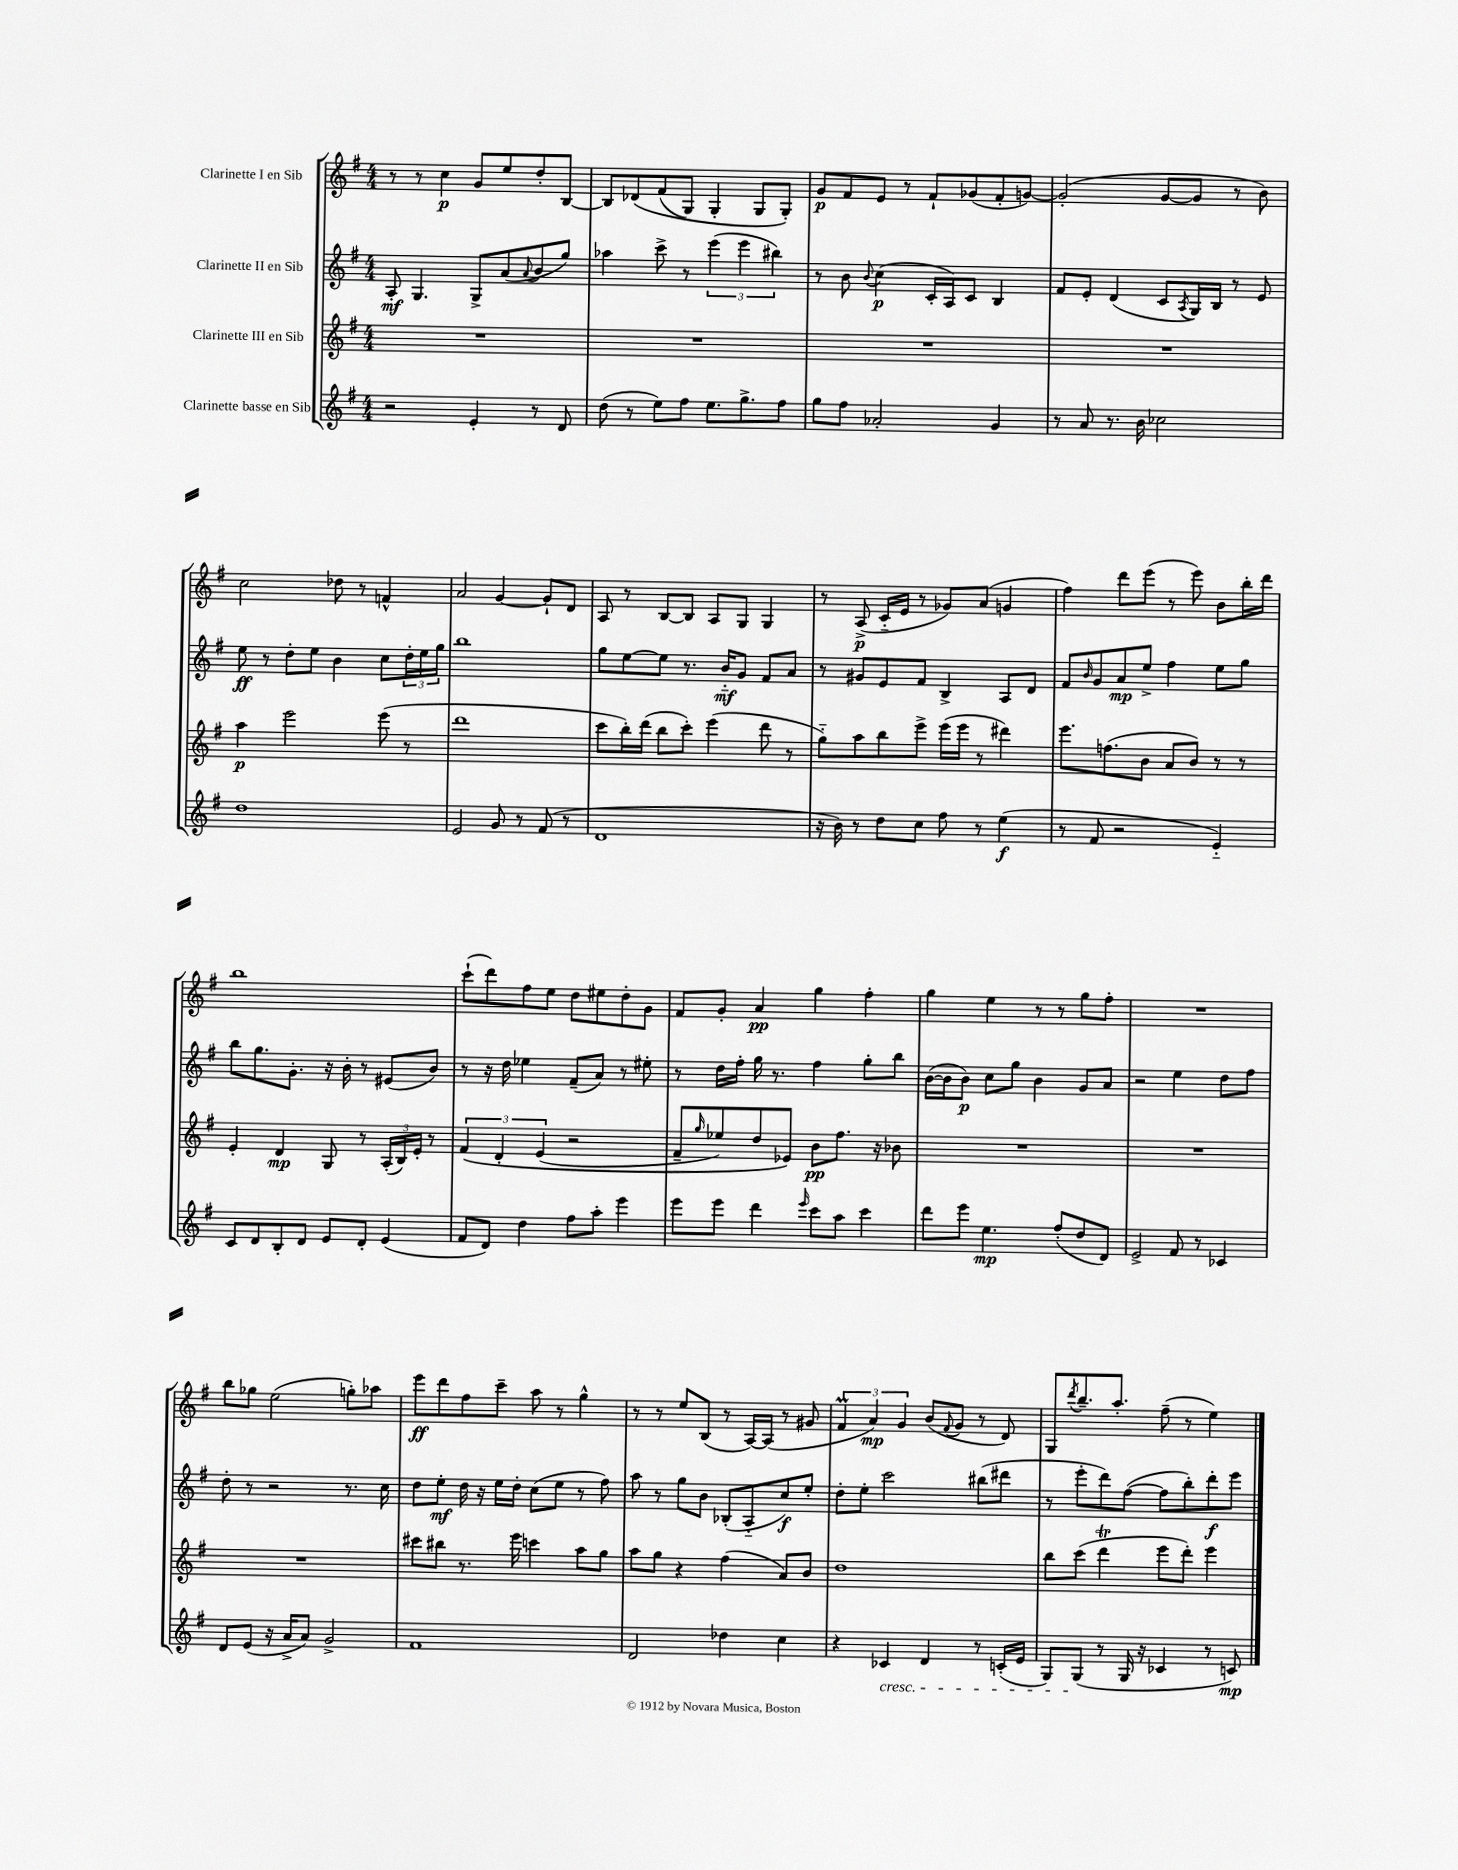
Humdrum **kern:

**kern	**kern	**kern	**kern
*staff4	*staff3	*staff2	*staff1
*clefG2	*clefG2	*clefG2	*clefG2
*k[f#]	*k[f#]	*k[f#]	*k[f#]
*M4/4	*M4/4	*M4/4	*M4/4
2r	1r	8A'	8r
.	.	4.G	8r
.	.	.	4cc
4e'	.	8G^	8g
.	.	(8a	8ee
.	.	8qqa	.
8r	.	8b	8dd'
8d	.	8gg)	[8B
=	=	=	=
(8dd	1r	4aa-	8B]
8r	.	.	&(8d-
8ee)	.	8ccc^	(8f#
8ff#	.	8r	8G)
8.ee	.	(6eee	4G'
.	.	6eee	.
8.gg^	.	.	.
.	.	.	8G
.	.	6bb#)	.
8ff#	.	.	8G'&)
=	=	=	=
8gg	1r	8r	8g
8ff#	.	8b	8f#
.	.	8qqb	.
2a-'	.	(4cc	8e
.	.	.	8r
.	.	16c'	8f#`
.	.	16A)	.
.	.	8c	(8g-
4g	.	4B	8f#'
.	.	.	[8g)
=	=	=	=
8r	1r	8f#	(2g']
8a	.	8e'	.
8.r	.	(4d	.
16b	.	.	.
2cc-	.	8c	[8g
.	.	8qA	.
.	.	16G)	8g]
.	.	16B	.
.	.	8r	8r
.	.	8e	8b)
=	=	=	=
1dd	4aa	8ee	2cc
.	.	8r	.
.	2eee	8dd'	.
.	.	8ee	.
.	.	4b	8dd-
.	.	.	8r
.	(8eee	8cc	4f^^
.	8r	24dd'	.
.	.	24ee	.
.	.	24gg	.
=	=	=	=
2e	1ddd	1bb	2a
8g	.	.	[4g
8r	.	.	.
(8f#	.	.	8g`]
8r	.	.	8d
=	=	=	=
1d	8ccc	8gg	8A
.	16bb')	[8ee	8r
.	(16ddd	.	.
.	8bb	8ee]	[8B
.	8ccc')	8.r	8B]
.	(4eee	.	8A
.	.	16b'~	.
.	.	8g	8G
.	8ddd	8f#	4G
.	8r	8a	.
=	=	=	=
16r	8gg'~)	8r	8r
16b)	.	.	.
8r	8aa	8g#	(8A^
8dd	8bb	8e	16c'~
.	.	.	16e
8cc	8eee^	8f#	8r
8ff#	(16eee	4B^	8g-)
.	16eee	.	.
8r	8r	.	(8a
(4ee	4ddd#)	8A	4g
.	.	8d	.
=	=	=	=
8r	8.eee	8f#	4ff#)
.	.	16qqb	.
8f#	.	8g	.
.	(8.ff	.	.
2r	.	8a	8ddd
.	8b	8ee^	(8eee
.	8a	4ff#	8r
.	8b)	.	8eee)
4e'~)	8r	8ee	8b
.	8r	8gg	16bb'
.	.	.	16ddd
=	=	=	=
8c	4e'	8bb	1bb
8d	.	8.gg	.
8B'	4d	.	.
.	.	8.g'	.
8d	.	.	.
8e	8G	16r	.
.	.	16b'	.
8d'	8r	8r	.
(4e	(24A'	(8e#	.
.	24B)	.	.
.	24e'	.	.
.	8r	8b)	.
=	=	=	=
8f#	&(6f#	8r	(8ccc`
8d)	.	16r	8ddd)
.	6d'	.	.
.	.	16dd	.
4dd	.	4ee-	8ff#
.	(6e	.	.
.	.	.	8ee
8ff#	2r	(8f#~	8dd
8aa'	.	8a)	8ee#
4eee	.	8r	8dd'
.	.	8ee#'	8g
=	=	=	=
8eee	8f#~	8r	8f#
.	16qqgg	.	.
8eee	8ee-)	16dd	8g'
.	.	16ff#'	.
4ddd	8dd	16gg	4a
.	.	8.r	.
.	8e-&)	.	.
16qqeee	.	.	.
8ccc	8b	4ff#	4gg
8aa	8.ff#	.	.
4ccc	.	8gg'	4ff#'
.	16r	.	.
.	8b-	8bb	.
=	=	=	=
8ddd	1r	([16b	4gg
.	.	16b]	.
8eee	.	8b)	.
4.ee	.	8cc	4ee
.	.	8gg	.
.	.	4b	8r
(8ff#'	.	.	8r
8dd	.	8g	8gg
8d)	.	8a	8ff#'
=	=	=	=
2e^	1r	2r	1r
8f#	.	4ee	.
8r	.	.	.
4c-	.	8dd	.
.	.	8ff#	.
=	=	=	=
8d	1r	8dd'	8bb
(8e	.	8r	8gg-
16r	.	2r	(2ee
16a^	.	.	.
8a)	.	.	.
2g^	.	.	.
.	.	8.r	8gg')
.	.	.	8aa-
.	.	16cc	.
=	=	=	=
1f#	8ccc#	8dd	8eee
.	8bb#	8ee'	8ddd
.	8.r	16dd	8ff#
.	.	16r	.
.	.	16ee	8ccc~
.	16eee	16dd'	.
.	4ccc	(8cc	8aa
.	.	8ee	8r
.	8aa	8r	4gg^^
.	8gg	8ff#)	.
=	=	=	=
2d	8aa	8aa	8r
.	8gg	8r	8r
.	4r	8gg	8ee
.	.	8b	(8B
4dd-	(4ff#	(8B-'	8r
.	.	8A'~	[16A)
.	.	.	(16A]
4cc	8a)	8cc)	8r
.	8b	8ee'	8g#
=	=	=	=
4r	1dd	8dd'	6f#
.	.	8ee'	.
.	.	.	6a)
4c-	.	2ccc	.
.	.	.	6g
4d	.	.	(8b
.	.	.	8qqf#
.	.	.	8g
8r	.	(8bb#	8r
(16c'	.	8ddd#	8d)
16e	.	.	.
=	=	=	=
8G)	8bb	8r	8G
.	.	.	8qddd
(8G	(8ccc	8eee'	8.bb~
8r	4ddd	8ddd)	.
.	.	.	8.aa'
16G	.	([8ff#	.
16r	.	.	.
4c-	8eee	8ff#]	(8ff#~
.	8ddd')	8bb')	8r
8r	4eee	8ddd'	4ee)
8c)	.	8eee	.
==	==	==	==
*-	*-	*-	*-
